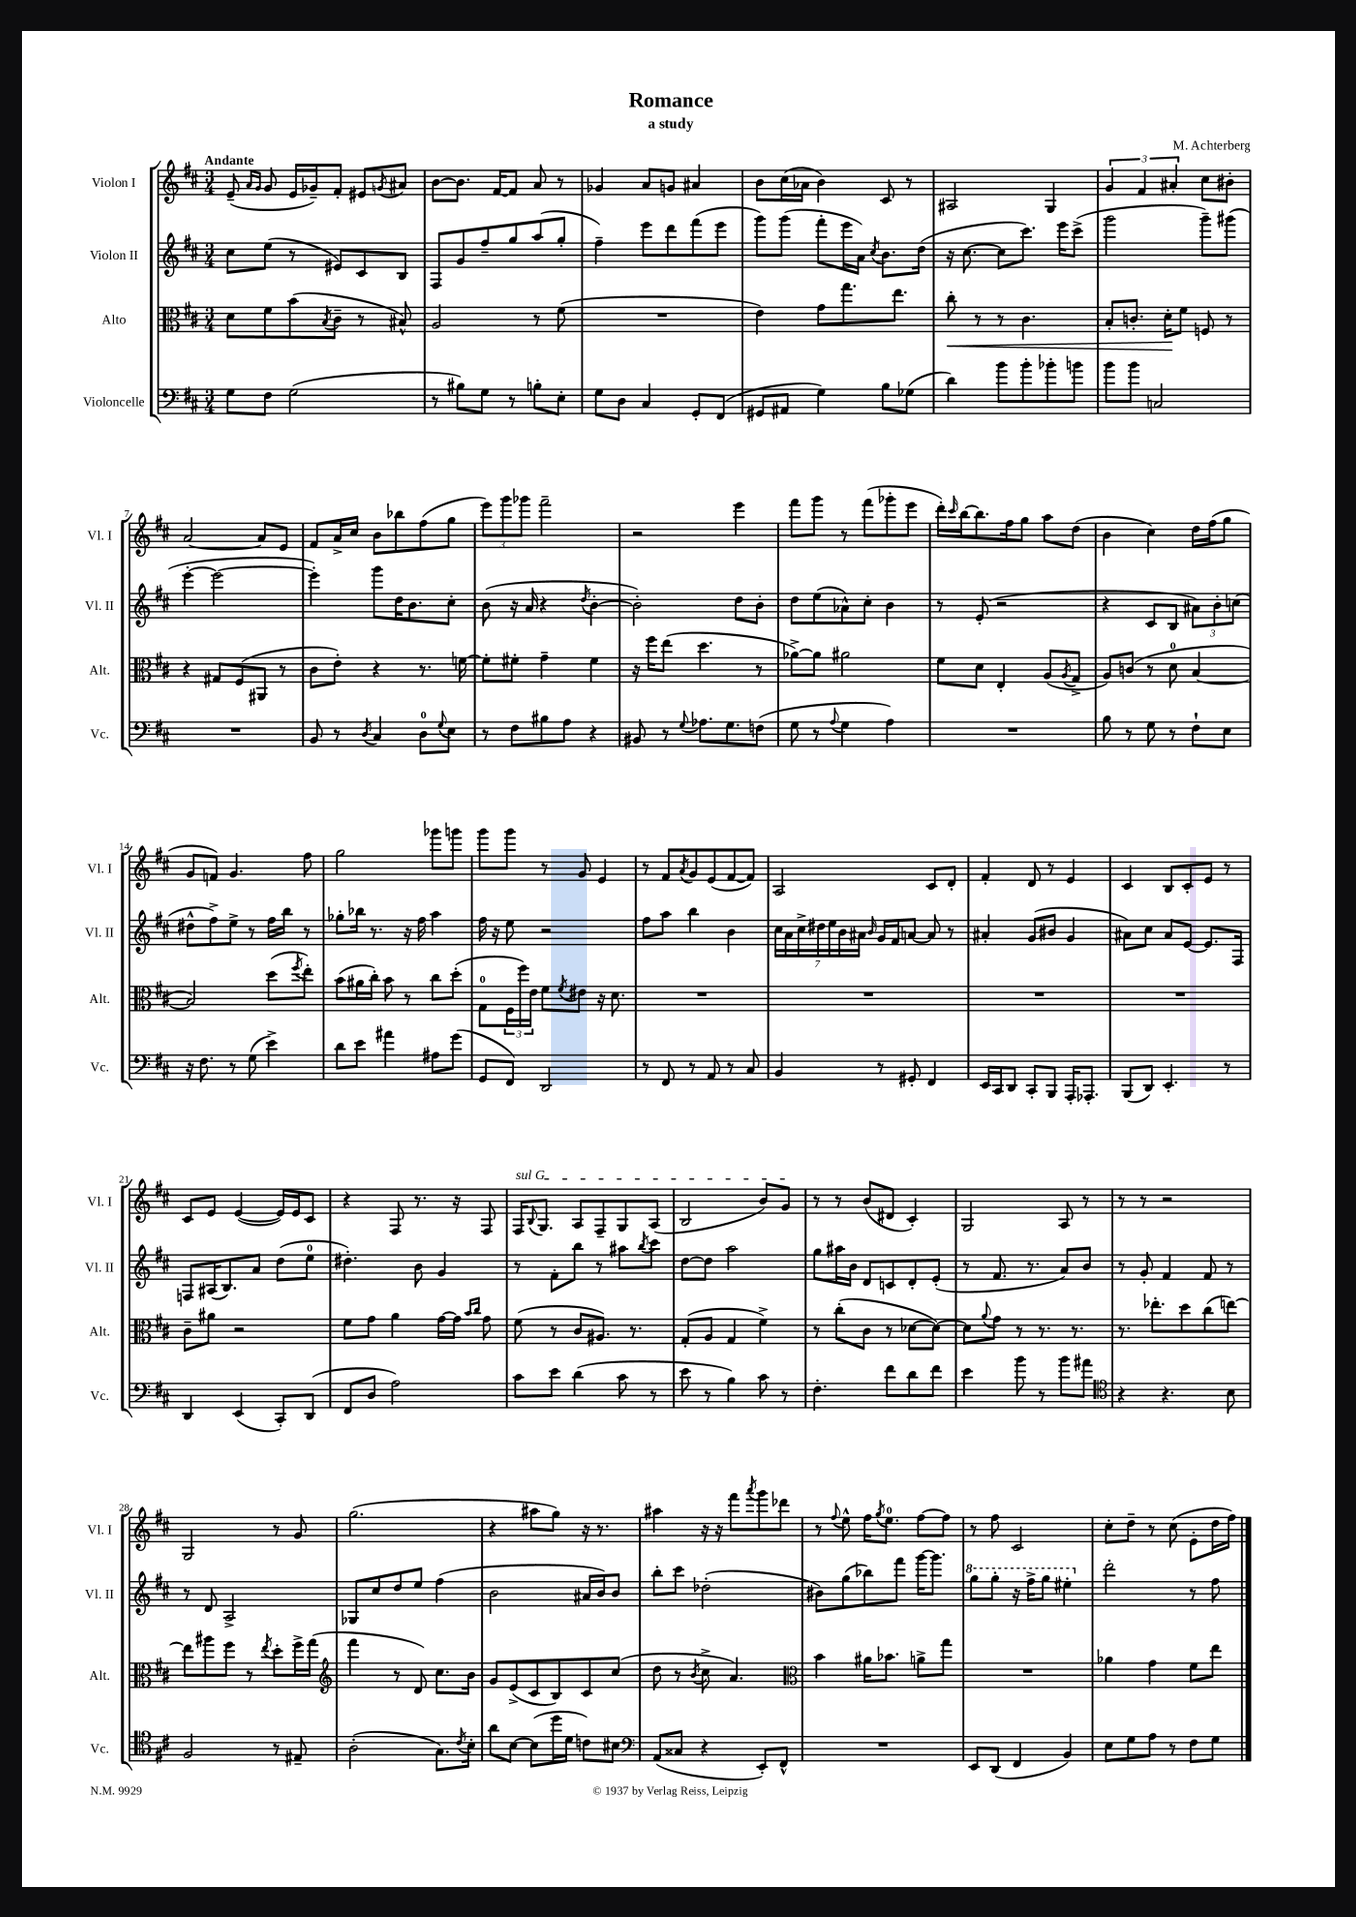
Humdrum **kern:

**kern	**kern	**dynam	**kern	**kern
*part4	*part3	*part3	*part2	*part1
*staff4	*staff3	*staff3	*staff2	*staff1
*I"Violoncelle	*I"Alto	*	*I"Violon II	*I"Violon I
*I'Vc.	*I'Alt.	*	*I'Vl. II	*I'Vl. I
*clefF4	*clefC3	*	*clefG2	*clefG2
*k[f#c#]	*k[f#c#]	*	*k[f#c#]	*k[f#c#]
*M3/4	*M3/4	*	*M3/4	*M3/4
=1	=1	=1	=1	=1
!	!	!	!	!LO:TX:a:B:t=Andante
8G\L	8d\L	.	8cc#\L	(8e~/
.	.	.	.	16qqa/LL
.	.	.	.	16qqg/JJ
8F#\J	8f#\	.	(8ee\J	8g/
(2G\	(8b\	.	8r	16e/LL
.	.	.	.	16g-X~/J)
.	8qB/	.	.	.
.	8c#~\J	.	8e#X/L)	8f#'/J
.	8r	.	8c#/	8e#X/L
.	.	.	.	8qgn/
.	8B#X^^/)	.	8B/J	8a#X/J
=2	=2	=2	=2	=2
8r	2A/	.	8F#/L	[8b\L
8B#X\L)	.	.	8g/	8.b\J]
8G\J	.	.	8ff#~/	.
.	.	.	.	[16f#/KL
8r	.	.	8gg/	8f#/J]
8Bn'\L	8r	.	(8aa/	8a/
8E'\J	(8f#\	.	8gg'/J	8r
=3	=3	=3	=3	=3
8G\L	2.r	.	4ff#~\)	4g-X/
8D\J	.	.	.	.
4C#/	.	.	8eee\L	8a/L
.	.	.	8ddd\	8gn/J
8GG'/L	.	.	(8fff#\	4a#X/
(8FF#/J	.	.	8eee\J	.
=4	=4	=4	=4	=4
8GG#X/L	4e\)	.	8ggg\L)	8b\L
8AA#X/J	.	.	(8ggg\J	(16cc#\L
.	.	.	.	16a-X\JJ
4G\)	8g\L	.	8fff#'\L	4b\)
.	8.gg\	.	16eee\L	.
.	.	.	16a\JJ)	.
.	.	.	8qcc#/	.
8B\L	.	.	8.b\L	8c#/
.	8.ee\J	.	.	.
(8G-X\J	.	.	.	8r
.	.	.	(16dd\Jk	.
=5	=5	=5	=5	=5
!	!	!LO:HP:b	!	!
4d\)	8cc#'\	<	16r	2A#X/
.	.	.	[8.cc#\	.
.	8r	.	.	.
8b\L	8r	.	8cc#\L]	.
8b'\	4.c#\	.	8.ccc#\J)	.
8b-X'\	.	.	.	4G/
.	.	.	16eee\KL	.
8bn\J	.	.	(8ccc#^\J	.
=6	=6	=6	=6	=6
8b\L	8B'/L	.	2ggg\	6g/
8b\J	8.cn'/J	.	.	.
.	.	.	.	6f#/
2Cn/	.	.	.	.
.	16d'\KL	.	.	.
.	.	.	.	6a#X'/
.	8f#\J	[	.	.
.	8Fn/	.	8ggg~\L)	8cc#\L
.	8r	.	(8ggg#X\J	8b#X'\J
!!LO:LB:g=z
=7	=7	=7	=7	=7
2.r	4r	.	[4eee'\	[2a/
.	8G#X/L	.	2eee\_	.
.	(8F#/	.	.	.
.	8AA#X/J	.	.	8a/L]
.	8r	.	.	8e/J
=8	=8	=8	=8	=8
8BB/	8c#\L	.	4eee'\])	8f#/L
8r	8e'\J)	.	.	16a^/L
.	.	.	.	16cc#/JJ
8qD/	.	.	.	.
4C#/	4r	.	8ggg\L	8b\L
.	.	.	16dd\K	8bb-X\
.	.	.	8.b\	.
8D\L	8.r	.	.	(8ff#\
8qqG/	.	.	.	.
8E\J	.	.	8cc#'\J	8gg\J
.	[16fn\	.	.	.
=9	=9	=9	=9	=9
8r	8f'\L]	.	(8b\	12eee\L)
.	.	.	.	12ggg\
8F#\L	8f#X'\J	.	16r	.
.	.	.	.	12ggg-X\J
.	.	.	16a/	.
8B#X\	4g~\	.	4r	2fff#~\
8A\J	.	.	.	.
.	.	.	8qdd/	.
4r	4f#\	.	[4b'\	.
=10	=10	=10	=10	=10
8BB#X/	16r	.	2b'\])	2r
.	16ff#\KL	.	.	.
8r	(8ee\J	.	.	.
8qqG/	.	.	.	.
8.A-X\L	4.dd\	.	.	.
8.G\	.	.	.	.
.	.	.	8dd\L	4eee\
(8Fn\J	8r	.	8b'\J	.
=11	=11	=11	=11	=11
8G\	[8a-X^\L)	.	8dd\L	8fff#\L
8r	8a-\J]	.	(8ee\	8ggg\J
8qqA/	.	.	.	.
4G\	2a#X\	.	8a-X^^\)	8r
.	.	.	8cc#'\J	(8fff#\L
4A\)	.	.	4b\	8ggg-X'\
.	.	.	.	8eee\J
=12	=12	=12	=12	=12
2.r	8f#\L	.	8r	16ddd'\LL)
.	.	.	.	16qqccc#/
.	.	.	.	[16bb\J
.	8d\J	.	(8e'/	8.bb\]
.	4E'/	.	2r	.
.	.	.	.	16ff#\k
.	.	.	.	8gg\J
.	(8A/L	.	.	8aa\L
.	8qA/	.	.	.
.	8G^/J	.	.	(8dd\J
=13	=13	=13	=13	=13
8B\	8A/L)	.	4r	4b\
8r	(8cn/J	.	.	.
8G\	8r	.	8c#/L	4cc#\)
8r	8d\	.	8B/J	.
8F#`\L	[4B/	.	12a#X\L)	16dd\LL
.	.	.	.	(16ff#\J
.	.	.	12b'\	.
8E\J	.	.	.	8gg\J
.	.	.	(12ccn\J	.
!!LO:LB:g=z
=14	=14	=14	=14	=14
16r	2B/])	.	8dd#X^^\L	8g/L
8.F#\	.	.	.	.
.	.	.	8ff#^\)	8fn/J)
8r	.	.	8ee^\J	4.g/
(8G\	.	.	8r	.
4e^\)	(8dd\L	.	16ff#\LL	.
.	.	.	16bb\JJ	.
.	8qff#/	.	.	.
.	8ee'\J)	.	8r	8ff#\
=15	=15	=15	=15	=15
8d\L	(8b\L	.	8gg-X'\L	2gg\
8e\J	16a#X\L	.	16bb-X\Jk	.
.	16cc#'\JJ)	.	8.r	.
4a#X\	8b\	.	.	.
.	8r	.	16r	.
.	.	.	16ff#\	.
8A#X\L	8cc#\L	.	4aa\	8ggg-X\L
(8g\J	(8dd'\J	.	.	8gggn\J
=16	=16	=16	=16	=16
8GG/L	8G\L	.	16ff#\	8ggg\L
.	.	.	16r	.
8FF#/J)	24F#\L	.	8ee\	8ggg\J
.	24ff#\)	.	.	.
.	24e\JJ	.	.	.
2DD/	8f#\L	.	2r	8r
.	8qf#/	.	.	.
.	8e#X\J	.	.	8g/
.	16r	.	.	4e/
.	8.d\	.	.	.
=17	=17	=17	=17	=17
8r	2.r	.	8ff#\L	8r
8FF#/	.	.	8aa\J	8f#/L
.	.	.	.	8qa/
8r	.	.	4bb\	8g/
8AA/	.	.	.	(8e/
8r	.	.	4b\	[8f#/
8C#/	.	.	.	8f#/J])
=18	=18	=18	=18	=18
4BB/	2.r	.	28cc#\LL	2A/
.	.	.	28a\	.
.	.	.	28cc#^\	.
.	.	.	28dd#X\	.
.	.	.	28ee\	.
.	.	.	28b\	.
.	.	.	28a#X\JJ	.
.	.	.	16qqb/	.
8r	.	.	16g/LL	.
.	.	.	16f#/J	.
8GG#X'/	.	.	[8an/J	.
4FF#/	.	.	8a/]	8c#/L
.	.	.	8r	8d'/J
=19	=19	=19	=19	=19
16EE/LL	2.r	.	4a#X'/	4f#'/
16CC#/J	.	.	.	.
8DD/J	.	.	.	.
8CC#'/L	.	.	(8g/L	8d/
8BBB/J	.	.	8b#X/J	8r
16AAA'/KL	.	.	4g/	4e/
8.AAA-X'/J	.	.	.	.
=20	=20	=20	=20	=20
(8BBB/L	2.r	.	8a#X\L)	4c#/
8DD/J)	.	.	8cc#\J	.
4.EE'/	.	.	8a#/L	8B/L
.	.	.	[8e/J	8c#'/
.	.	.	8.e/L]	8e/J
8r	.	.	.	8r
.	.	.	16F#/Jk	.
!!LO:LB:g=z
=21	=21	=21	=21	=21
4DD/	8c#~\L	.	8Fn/L	8c#/L
.	8a#X\J	.	(16A#X/K	8e/J
.	.	.	8.B/)	.
(4EE/	2r	.	.	([4e/
.	.	.	8a/J	.
8CC#'/L)	.	.	(8dd\L	16e/LL])
.	.	.	.	16e/J
(8DD/J	.	.	8ee\J	8c#/J
=22	=22	=22	=22	=22
8FF#/L	8f#\L	.	4.dd#X'\)	4r
8D/J	8g\J	.	.	.
2A\)	4a\	.	.	8F#/
.	.	.	8b\	8.r
.	[16g\LL	.	4g/	.
.	16g\JJ]	.	.	16r
.	16qqb/LL	.	.	.
.	16qqcc#/JJ	.	.	.
.	8g\	.	.	8F#/
=23	=23	=23	=23	=23
!	!	!	!	!LO:TX:a:i:t=sul G
8c#\L	(8f#\	.	8r	16F#/KL
.	.	.	.	8qqB/
.	.	.	.	8.G/J
8e\J	8r	.	8f#'\L	.
(4d\	8c#/L	.	8bb\J	8A/L
.	8.A#X/J)	.	8r	8F#~/
8c#\	.	.	8aa#X\L	8G/
.	8.r	.	.	.
.	.	.	8qbb/	.
8r	.	.	8ccc#\J	(8A/J
=24	=24	=24	=24	=24
8e\	(8G'/L	.	[8dd\L	2B/
8r	8A/J	.	8dd\J]	.
4B\)	4G/	.	2aa\	.
8c#\	4f#^\)	.	.	8b/L)
8r	.	.	.	8g/J
=25	=25	=25	=25	=25
4.F#'\	8r	.	8gg\L	8r
.	(8cc#'\L	.	16aa#X\L	8r
.	.	.	16b\JJ	.
.	8c#\J	.	8d/L	(8b/L
8f#\L	8r	.	8cn/	8d#X/J
8d\	[8d-X\L	.	8d'/	4c#'/)
8f#\J	8d-\J_)	.	(8e'/J	.
=26	=26	=26	=26	=26
4e\	8d-\L]	.	8r	2G/
.	8qqa/	.	.	.
.	8g\J	.	8.f#/	.
8b\	8r	.	.	.
.	.	.	8.r	.
8r	8.r	.	.	.
8b\L	.	.	8a/L)	8A/
.	8.r	.	.	.
8a#X\J	.	.	8b/J	8r
=27	=27	=27	=27	=27
*clefC4	*	*	*	*
4r	8.r	.	8r	8r
.	.	.	8g'/	8r
.	8.ee-X'\L	.	.	.
4.r	.	.	4f#/	2r
.	8dd\	.	.	.
.	(8cc#\	.	8f#/	.
8B\	[8een\J)	.	8r	.
!!LO:LB:g=z
=28	=28	=28	=28	=28
2F#/	8ee\L]	.	8r	2G/
.	8aa#X\	.	8d/	.
.	8ff#\J	.	2A^/	.
.	8r	.	.	.
.	8qee/	.	.	.
8r	8dd'\L	.	.	8r
8E#X~/	16ff#^\L	.	.	8g/
.	(16gg\JJ	.	.	.
=29	=29	=29	=29	=29
*	*clefG2	*	*	*
(2A'\	4fff#\	.	8G-X/L	(2.gg\
.	.	.	8cc#/	.
.	8r	.	8dd/	.
.	8d/)	.	8ee/J	.
8.G\L)	8.cc#\L	.	(4ff#\	.
8qc#/	.	.	.	.
16B'\Jk	16b\Jk	.	.	.
=30	=30	=30	=30	=30
8a\L	8g/L	.	2b\	4r
[8B\J	(8e^/	.	.	.
(8B\L]	8c#/	.	.	8aa#X\L
16dd\L	8B/)	.	.	8gg\J)
16d\JJ	.	.	.	.
8cn\L)	8c#/	.	16a#X/LL	16r
.	.	.	16b/J)	8.r
8B#X\J	(8cc#/J	.	8b/J	.
=31	=31	=31	=31	=31
*clefF4	*	*	*	*
(8AA/L	8dd\	.	8bb'\L	4aa#X\
8C##X/J	8r	.	8ccc#\J	.
.	8qb/	.	.	.
4r	8cc#^\	.	(2dd-X'\	16r
.	.	.	.	16r
.	4.a/)	.	.	8fff#\L
.	.	.	.	8qaaa/
8EE'/L)	.	.	.	8ggg\
8FF#^^/J	.	.	.	8ddd-X\J
=32	=32	=32	=32	=32
*	*clefC3	*	*	*
2.r	4b\	.	8b#X\L)	8r
.	.	.	.	8qqff#/
.	.	.	(8gg\	8ee^^\
.	16a#X\KL	.	8bb-X\)	16ff#\KL
.	.	.	.	8qgg/
.	8.b-X\J	.	.	8.ee\J
.	.	.	8fff#\J	.
.	8an^\L	.	[16ggg\KL	[8ff#\L
.	.	.	8.ggg\J]	.
.	8gg\J	.	.	8ff#\J]
=33	=33	=33	=33	=33
*	*	*	*8va	*
8EE/L	2.r	.	8ggg\L	8r
(8DD/J	.	.	8ggg'\J	8ff#\
4FF#/	.	.	16r	2c#/
.	.	.	16fff#^\KL	.
.	.	.	8ggg\J	.
4BB/)	.	.	4eee#X'\	.
=34	=34	=34	=34	=34
*	*	*	*X8va	*
8E\L	4a-X\	.	2ddd'\	8cc#'\L
8G\	.	.	.	8dd~\J
8A\J	4g\	.	.	8r
8r	.	.	.	(8cc#\
8F#\L	8f#\L	.	8r	8e'\L
8G\J	8ee\J	.	8ff#\	16dd\L
.	.	.	.	16ff#\JJ)
==	==	==	==	==
*-	*-	*-	*-	*-
